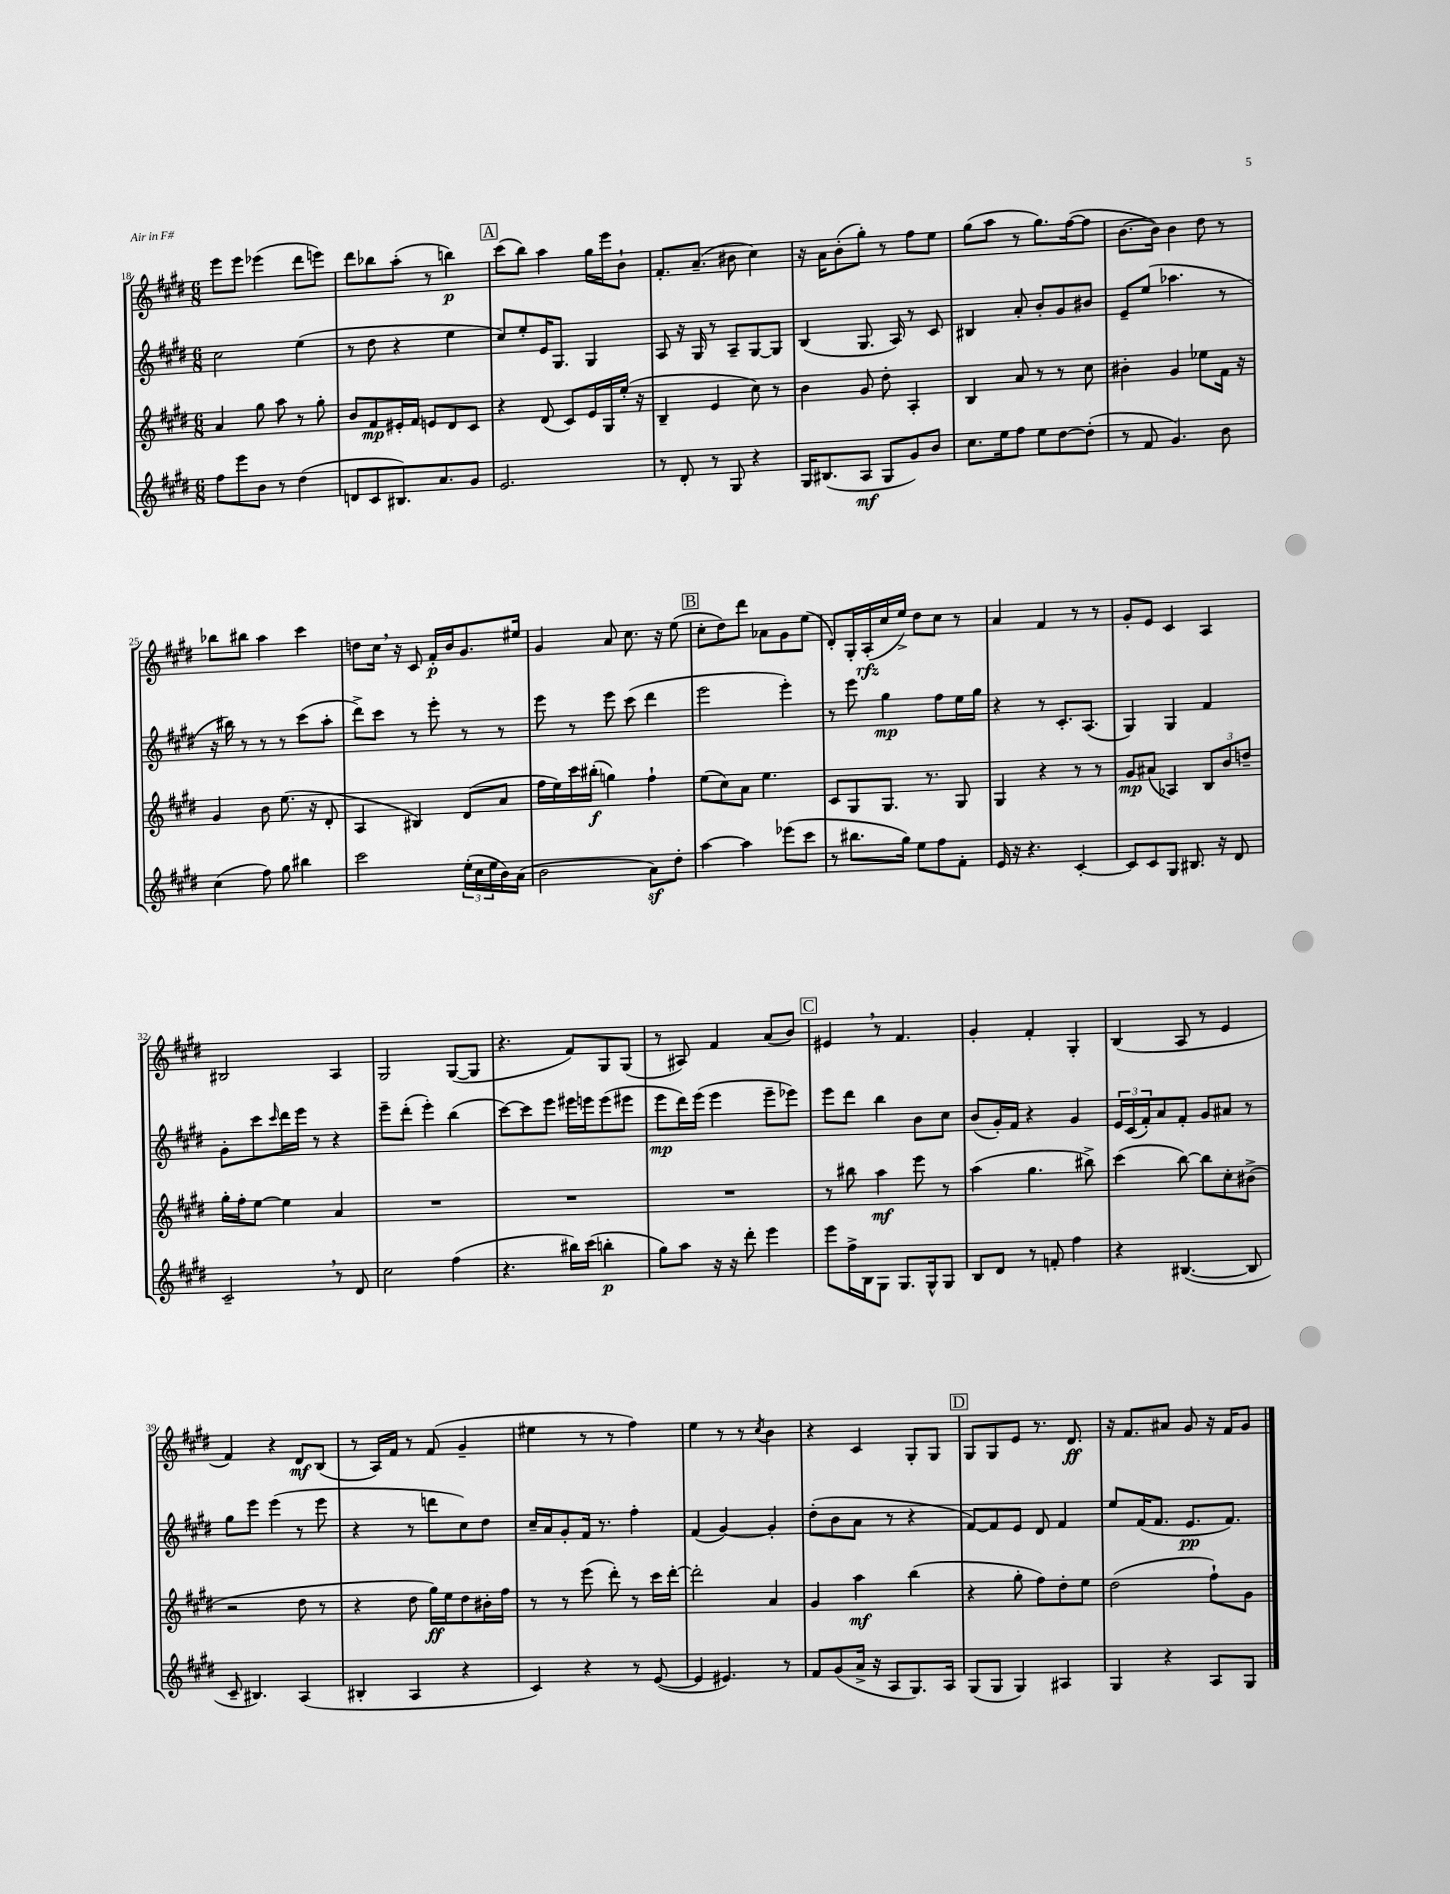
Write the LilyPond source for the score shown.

<<
\new StaffGroup <<
\new Staff = "s0" {
    \clef treble \key e \major \numericTimeSignature \time 6/8
    e'''8 e'''8 ees'''4( dis'''8 e'''8) |
    dis'''8 bes''8 a''8-.( r8 b''4\p) |
    \mark \markup { \box "A" } cis'''8( b''8) a''4 gis''16 e'''16 b'8-! |
    fis'8.-. a'8.--( bis'8 cis''4) |
    r16 a'16 b'8-.( gis''8-.) r8 fis''8 e''8 |
    gis''8( a''8 r8 gis''8.) fis''16~( fis''8 |
    b'8.~ b'16) b'4 dis''8 r8 |
    bes''8 bis''8 a''4 cis'''4 |
    d''8 cis''16 \breathe r16 cis'8 fis'16-.\p b'16 gis'8. eis''16 |
    gis'4 a'8 cis''8. r16 e''8( |
    \mark \markup { \box "B" } cis''8-. dis''8) dis'''8 aes'8 gis'8 e''8( |
    dis'8-.) gis16-. a16-.\rfz( cis''16 e''16->) dis''8 cis''8 r8 |
    a'4 fis'4 r8 r8 |
    gis'8-. e'8 cis'4 a4 |
    bis2 a4 |
    gis2 gis8~( gis8 |
    r4. fis'8) gis8 gis8( |
    r8 ais8) fis'4 a'8( b'8) |
    \mark \markup { \box "C" } eis'4 \breathe r8 fis'4. |
    gis'4-. fis'4-. gis4-. |
    b4( a8 r8 e'4 |
    fis'4) r4 dis'8\mf b8( |
    r8 a16) fis'16 r8 fis'8( gis'4-- |
    eis''4 r8 r8 fis''4) |
    e''4 r8 r8 \acciaccatura { cis''8 } b'4 |
    r4 cis'4 gis8-. gis8 |
    \mark \markup { \box "D" } gis8 gis8 e'8 r8. dis'8.\ff |
    r16 fis'8. ais'8 gis'8 r16 fis'16 gis'8 \bar "|." |
}
\new Staff = "s1" {
    \clef treble \key e \major \numericTimeSignature \time 6/8
    cis''2 e''4( |
    r8 dis''8 r4 e''4 |
    \mark \markup { \box "A" } cis''8) e''8-. e'16 gis8. gis4 |
    a8 r16 gis16 r8 a8-- gis8~ gis8 |
    b4( gis8. a16) r8 cis'8 |
    bis4 a'8-. b'8-. gis'8 bis'8 |
    e'8-- e''8( aes''4. r8 |
    r16 bis''16) r8 r8 r8 cis'''8( a''8-. |
    dis'''8->) cis'''8 r8 e'''8-. r8 r8 |
    e'''8 r8 e'''8 cis'''8( dis'''4 |
    \mark \markup { \box "B" } e'''2 e'''4-.) |
    r8 e'''8 gis''4\mp fis''8 e''16 gis''16 |
    r4 r8 cis'8.-. a8.( |
    gis4) gis4 fis'4 |
    gis'8-. cis'''8 \grace { cis'''16 } dis'''16 e'''16 r8 r4 |
    e'''8-- dis'''8-.( e'''4-.) b''4( |
    cis'''8~) cis'''8 e'''8 eis'''16 e'''16 e'''8( eis'''8 |
    e'''8\mp dis'''16) e'''16( e'''4 e'''8-- ees'''8) |
    \mark \markup { \box "C" } e'''8 dis'''8 b''4 b'8 cis''8 |
    b'8( gis'16-.) fis'16 r4 gis'4 |
    \tuplet 3/2 { e'16 cis'16( fis'16-.) } a'8 fis'8-. gis'8 ais'8 r8 |
    gis''8 e'''8 e'''4( r8 e'''8 |
    r4 r8 d'''8 cis''8) dis''8 |
    cis''16-- a'16 gis'8-. fis'16 r8. fis''4-. |
    fis'4( gis'4~) gis'4-. |
    dis''8-.( b'8 a'8 r8 r4 |
    \mark \markup { \box "D" } fis'8~) fis'8 e'8 dis'8 fis'4 |
    e''8 fis'16( fis'8. e'8.\pp fis'8.) \bar "|." |
}
\new Staff = "s2" {
    \clef treble \key e \major \numericTimeSignature \time 6/8
    a'4 gis''8 a''8 r8 gis''8-. |
    b'8 fis'8\mp eis'16-. fis'16 e'8 dis'8 cis'8 |
    \mark \markup { \box "A" } r4 dis'8( cis'8) e'16 gis16 e''16-.( r16 |
    b4-- e'4 cis''8) r8 |
    b'4 gis'8 dis''8-. a4-. |
    b4 a'8 r8 r8 cis''8 |
    bis'4-. gis'4 ees''8 fis'16 r16 |
    gis'4 b'8 e''8.( r16 dis'8-. |
    a4 bis4) dis'8( a'8 |
    fis''16 e''16) cis'''16 bis''16-.\f( g''4) fis''4-! |
    \mark \markup { \box "B" } e''8( cis''8) a'8 e''4. |
    cis'8 gis8 gis8. r8. gis8 |
    gis4 r4 r8 r8 |
    gis'8\mp ais'8( aes4) \tuplet 3/2 { b8 b'8 d''8-- } |
    gis''16-. fis''16-. e''8~ e''4 a'4 |
    R2. |
    R2. |
    R2. |
    \mark \markup { \box "C" } r8 bis''8 a''4\mf e'''8 r8 |
    a''4( gis''4. bis''8->) |
    cis'''4( b''8~) b''8 cis''8-. bis'8->( |
    r2 dis''8 r8 |
    r4 dis''8 gis''16\ff) e''16 dis''8 bis'16-. fis''16 |
    r8 r8 e'''8( dis'''8-.) r8 cis'''16 dis'''16~-. |
    dis'''2-. a'4 |
    gis'4 a''4\mf b''4( |
    \mark \markup { \box "D" } r4 gis''8-. fis''8) dis''8-. e''8 |
    dis''2( fis''8-!) gis'8 \bar "|." |
}
\new Staff = "s3" {
    \clef treble \key e \major \numericTimeSignature \time 6/8
    fis''8 e'''8 b'8 r8 dis''4( |
    d'8 cis'8 bis8.) a'8. gis'8 |
    \mark \markup { \box "A" } e'2. |
    r8 dis'8-. r8 gis8 r4 |
    gis16 bis8.( a8\mf gis8 gis'8) b'8 |
    cis''8. e''16 fis''8 e''8 dis''8~ dis''8-.( |
    r8 fis'8 gis'4.) b'8 |
    cis''4( fis''8) gis''8 bis''4 |
    cis'''2 \tuplet 3/2 { e''16-.( cis''16 e''16 } b'16) a'16( |
    b'2 a'8\sf) dis''8-. |
    \mark \markup { \box "B" } a''4~ a''4 ees'''8( cis'''8 |
    r8 bis''8. gis''16) e''8 fis''8 fis'8-. |
    e'16 r16 r4. cis'4~-. |
    cis'8 cis'8 gis8 bis8. r16 dis'8 |
    cis'2-- \breathe r8 dis'8 |
    cis''2 fis''4( |
    r4. bis''16) cis'''16( b''4-.\p |
    gis''8) a''8 r16 r16 dis'''8-. e'''4 |
    \mark \markup { \box "C" } e'''8 fis''16-> b16 gis8 gis8. gis16-^ gis8 |
    b8 dis'8 r8 f'8-. fis''4 |
    r4 bis4.~( bis8 |
    cis'8-- bis4.) a4( |
    bis4-. a4 r4 |
    cis'4) r4 r8 e'8~( |
    e'4 eis'4.) r8 |
    fis'8 gis'8( a'16-> r16 a8 gis8.) a16 |
    \mark \markup { \box "D" } gis8( gis8 gis4) ais4 |
    gis4 r4 a8 gis8 \bar "|." |
}
>>
>>
\layout { \context { \Score currentBarNumber = #18 } }
